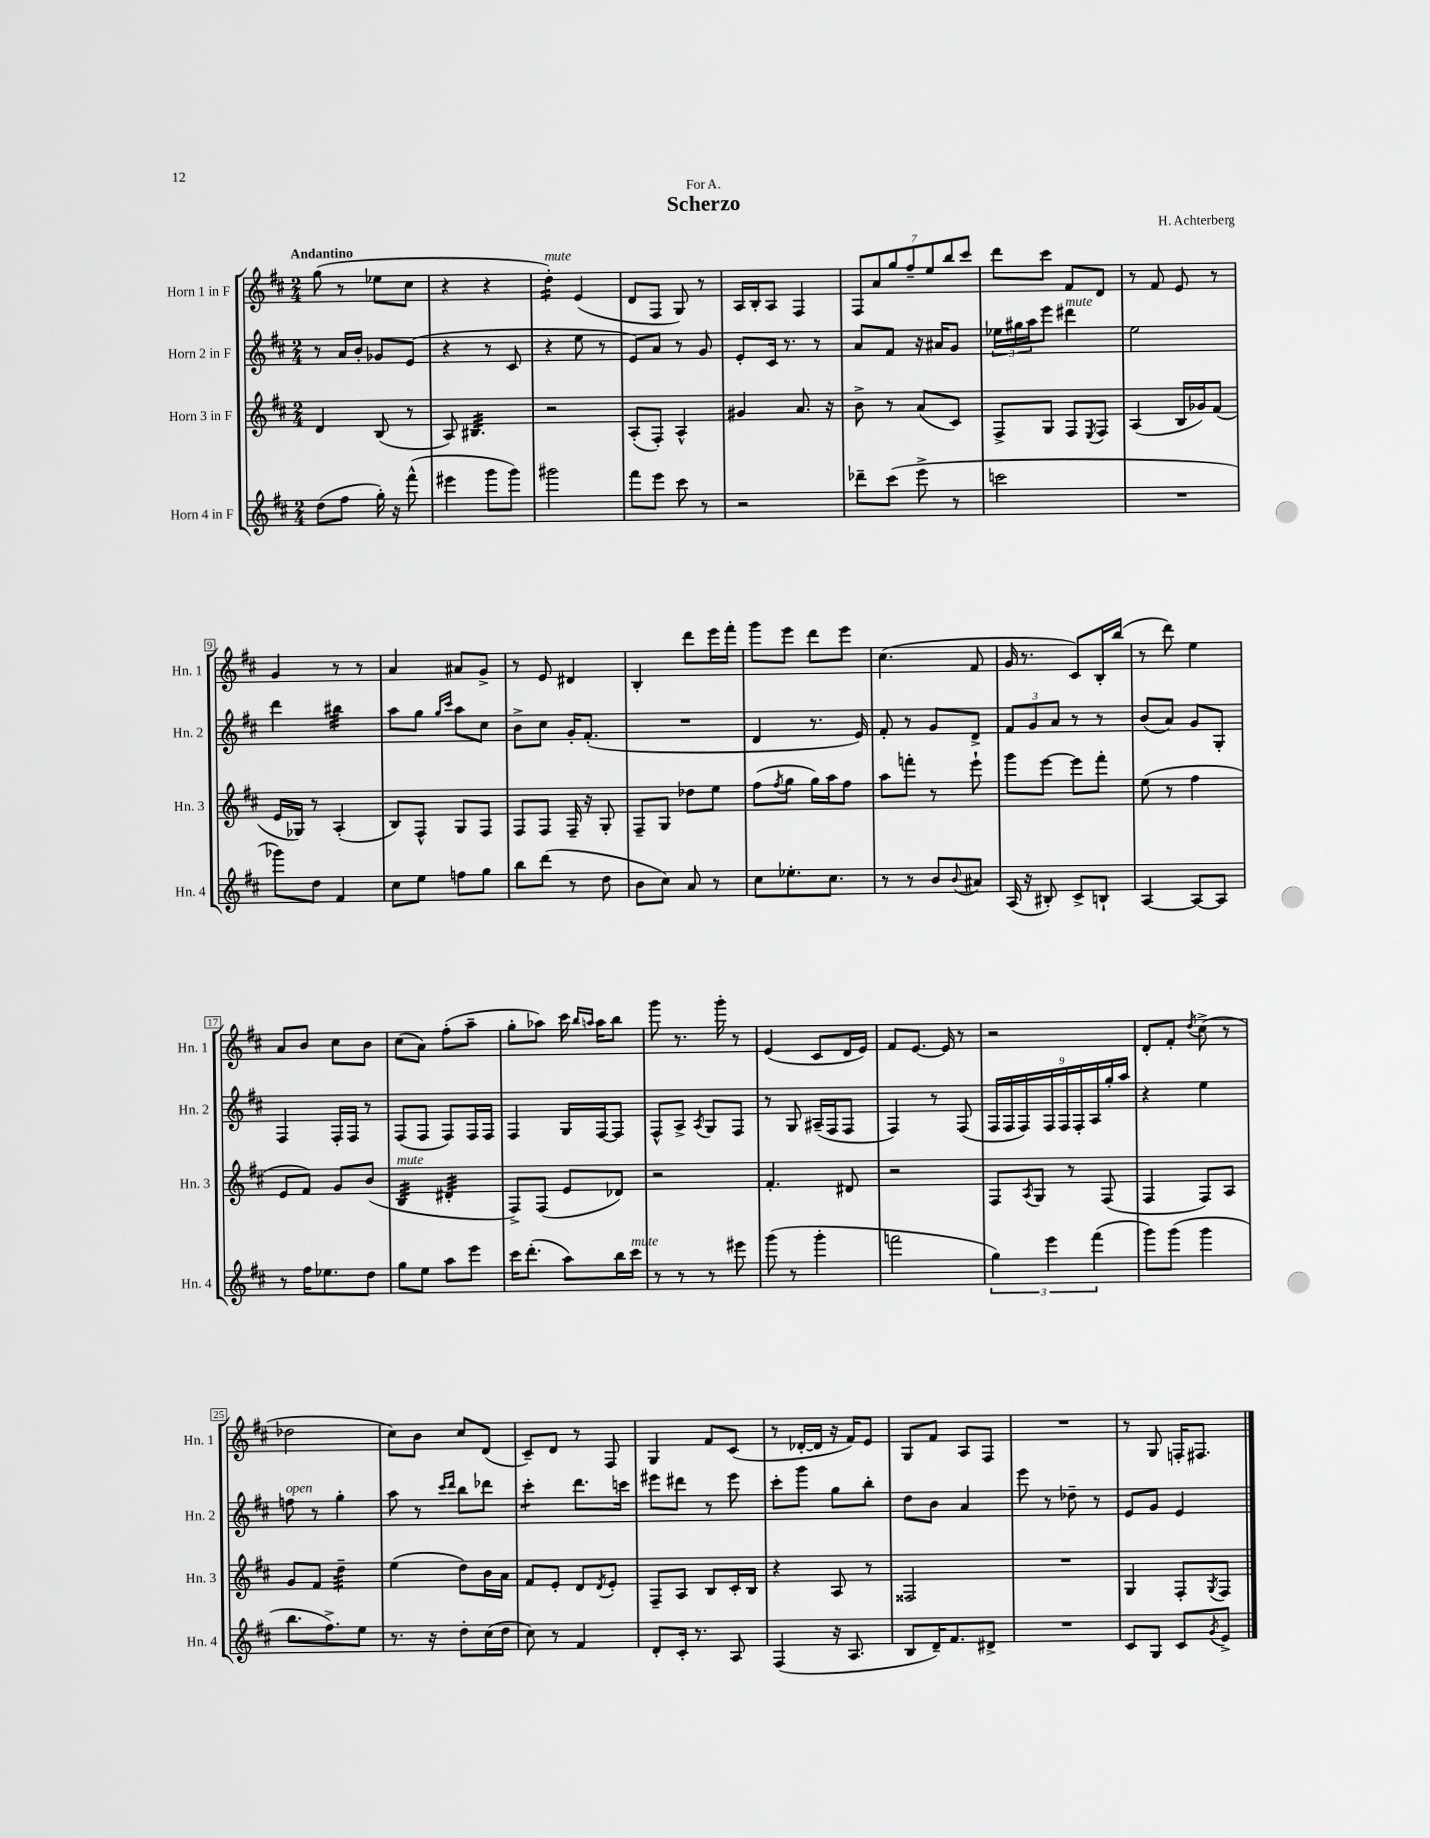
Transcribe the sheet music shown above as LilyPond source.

\header { title = "Scherzo" composer = "H. Achterberg" dedication = "For A." }
<<
\new StaffGroup <<
\new Staff = "s0" \with { instrumentName = "Horn 1 in F" shortInstrumentName = "Hn. 1" } {
    \clef treble \key d \major \numericTimeSignature \time 2/4 \tempo "Andantino"
    g''8( r8 ees''8 cis''8 |
    r4 r4 |
    d''4:16-.^\markup { \italic "mute" }) e'4( |
    d'8 fis8 g8) r8 |
    a16 b16-. a8 fis4 |
    \tuplet 7/4 { fis8 a'8 g''8 fis''8-- e''8 b''8 cis'''8 } |
    d'''8 cis'''8 fis'8 d'8 |
    r8 fis'8 e'8 r8 |
    g'4 r8 r8 |
    a'4 ais'8 g'8-> |
    r8 e'8 dis'4 |
    b4-. d'''8 e'''16 fis'''16-. |
    g'''8 e'''8 d'''8 e'''8 |
    cis''4.( fis'8 |
    g'16 r8. cis'8) b16-. b''16( |
    r8 d'''8) e''4 |
    a'8 b'8 cis''8 b'8 |
    cis''8( a'8) fis''8-.( a''8-- |
    g''8-. aes''8) cis'''16 \grace { b''16 a''16 } a''16 b''8 |
    g'''8 r8. g'''16-. r8 |
    e'4( cis'8 d'16 e'16) |
    fis'8 e'8.~ e'16 r8 |
    r2 |
    d'8-. fis'8-. \acciaccatura { d''8 } cis''8->( r8 |
    des''2 |
    cis''8) b'8 cis''8 d'8( |
    cis'8--) d'8 r8 fis8 |
    g4 fis'8 cis'8( |
    r8 des'16~-. des'16 r16 fis'16) e'8 |
    g8 fis'8 a8 fis8 |
    R2 |
    r8 g8 f16-. fis8. \bar "|." |
}
\new Staff = "s1" \with { instrumentName = "Horn 2 in F" shortInstrumentName = "Hn. 2" } {
    \clef treble \key d \major \numericTimeSignature \time 2/4
    r8 a'16 b'16-. ges'8 e'8( |
    r4 r8 cis'8 |
    r4 e''8 r8 |
    e'8) a'8 r8 g'8 |
    e'8-. cis'16 r8. r8 |
    a'8 fis'8 r16 ais'16 g'8 |
    \tuplet 3/2 { ees''16 gis''16 a''16 } e'''8 dis'''4^\markup { \italic "mute" } |
    e''2 |
    d'''4 bis''4:32 |
    a''8 g''8 \grace { g''16 cis'''16 } a''8 cis''8 |
    b'8-> cis''8 g'16-. fis'8.-.( |
    R2 |
    d'4 r8. e'16) |
    fis'8-. r8 g'8 d'8-> |
    \tuplet 3/2 { fis'8 g'8 a'8 } r8 r8 |
    b'8( a'8) g'8 g8-. |
    fis4 fis16-. fis16 r8 |
    fis8( fis8 fis8) fis16 fis16 |
    fis4 g16 fis16~ fis8 |
    fis8-^ a8-> \acciaccatura { a8 } g8 fis8 |
    r8 g8 ais16--( fis16 fis8 |
    fis4) r8 fis8( |
    \tuplet 9/8 { fis16 fis16 fis16) fis16 fis16 fis16-. a16 g''16-. a''16 } |
    r4 e''4 |
    f''8^\markup { \italic "open" } r8 g''4-. |
    a''8 r8 \grace { cis'''16 d'''16 } b''8 des'''8 |
    cis'''4:8-. d'''8. c'''16 |
    eis'''8 dis'''8 r8 eis'''8 |
    cis'''8-. g'''8 g''8 b''8-. |
    d''8 b'8 a'4 |
    e'''8 r8 des''8-- r8 |
    e'8 g'8 e'4 \bar "|." |
}
\new Staff = "s2" \with { instrumentName = "Horn 3 in F" shortInstrumentName = "Hn. 3" } {
    \clef treble \key d \major \numericTimeSignature \time 2/4
    d'4 b8( r8 |
    a8) bis4.:32 |
    r2 |
    a8-.( fis8-.) a4-^ |
    gis'4 a'8. r16 |
    b'8-> r8 a'8( cis'8) |
    fis8-> g8 fis8 \acciaccatura { e8 } fis8 |
    a4( b16 ges'16) fis'8( |
    e'16 ges16) r8 a4-.( |
    b8) fis8-^ g8 fis8 |
    fis8 fis8 fis16-- r16 g8-. |
    fis8-- g8 des''8 e''8 |
    fis''8( \acciaccatura { fis''8 } g''8 g''16) a''16 fis''8 |
    a''8 f'''8-. r8 e'''8-! |
    g'''8 e'''8~ e'''8 fis'''8-. |
    e''8( r8 fis''4 |
    e'8 fis'8) g'8 b'8( |
    b4:32^\markup { \italic "mute" } dis'4:32-. |
    fis8->) fis8( e'8 des'8) |
    r2 |
    fis'4.-. dis'8 |
    r2 |
    fis8 \acciaccatura { a8 } g8 r8 fis8( |
    fis4 fis8) a8 |
    g'8 fis'8 d''4:32-- |
    e''4( d''8) b'16 a'16 |
    fis'8 e'8-. d'8 \acciaccatura { d'8 } e'8-. |
    fis8-- a8 b8 cis'16-. b16 |
    r4 a8 r8 |
    fisis2 |
    R2 |
    g4 fis8-. \acciaccatura { g8 } fis8 \bar "|." |
}
\new Staff = "s3" \with { instrumentName = "Horn 4 in F" shortInstrumentName = "Hn. 4" } {
    \clef treble \key d \major \numericTimeSignature \time 2/4
    d''8( fis''8 g''16-.) r16 fis'''8-^( |
    eis'''4 g'''8 g'''8) |
    gis'''2 |
    fis'''8 e'''8 cis'''8 r8 |
    r2 |
    des'''8-- cis'''8( e'''8-> r8 |
    c'''2 |
    R2 |
    ges'''8) d''8 fis'4 |
    cis''8 e''8 f''8 g''8 |
    b''8 d'''8( r8 d''8 |
    b'8 cis''8) a'8 r8 |
    cis''8 ees''8.-. cis''8. |
    r8 r8 b'8 \appoggiatura { b'8 } ais'8 |
    a16( r16 bis8-.) cis'8-> b8-! |
    a4~ a8~ a8 |
    r8 fis''16 ees''8. d''8 |
    g''8 e''8 a''8 e'''8 |
    cis'''16 d'''8.-.( a''8) b''16 cis'''16^\markup { \italic "mute" } |
    r8 r8 r8 eis'''8 |
    g'''8( r8 g'''4-. |
    f'''2 |
    \tuplet 3/2 { g''4) e'''4 fis'''4( } |
    g'''8) g'''8( g'''4 |
    b''8. fis''8.->) e''8 |
    r8. r16 d''8-. cis''16( d''16 |
    cis''8) r8 fis'4 |
    d'8-. cis'16-. r8. a8 |
    fis4( r16 a8. |
    b8 d'16--) fis'8. dis'8-> |
    R2 |
    cis'8 g8 cis'8 \acciaccatura { g'8 } e'8-> \bar "|." |
}
>>
>>
\layout { \context { \Score \override BarNumber.stencil = #(make-stencil-boxer 0.1 0.3 ly:text-interface::print) } }
